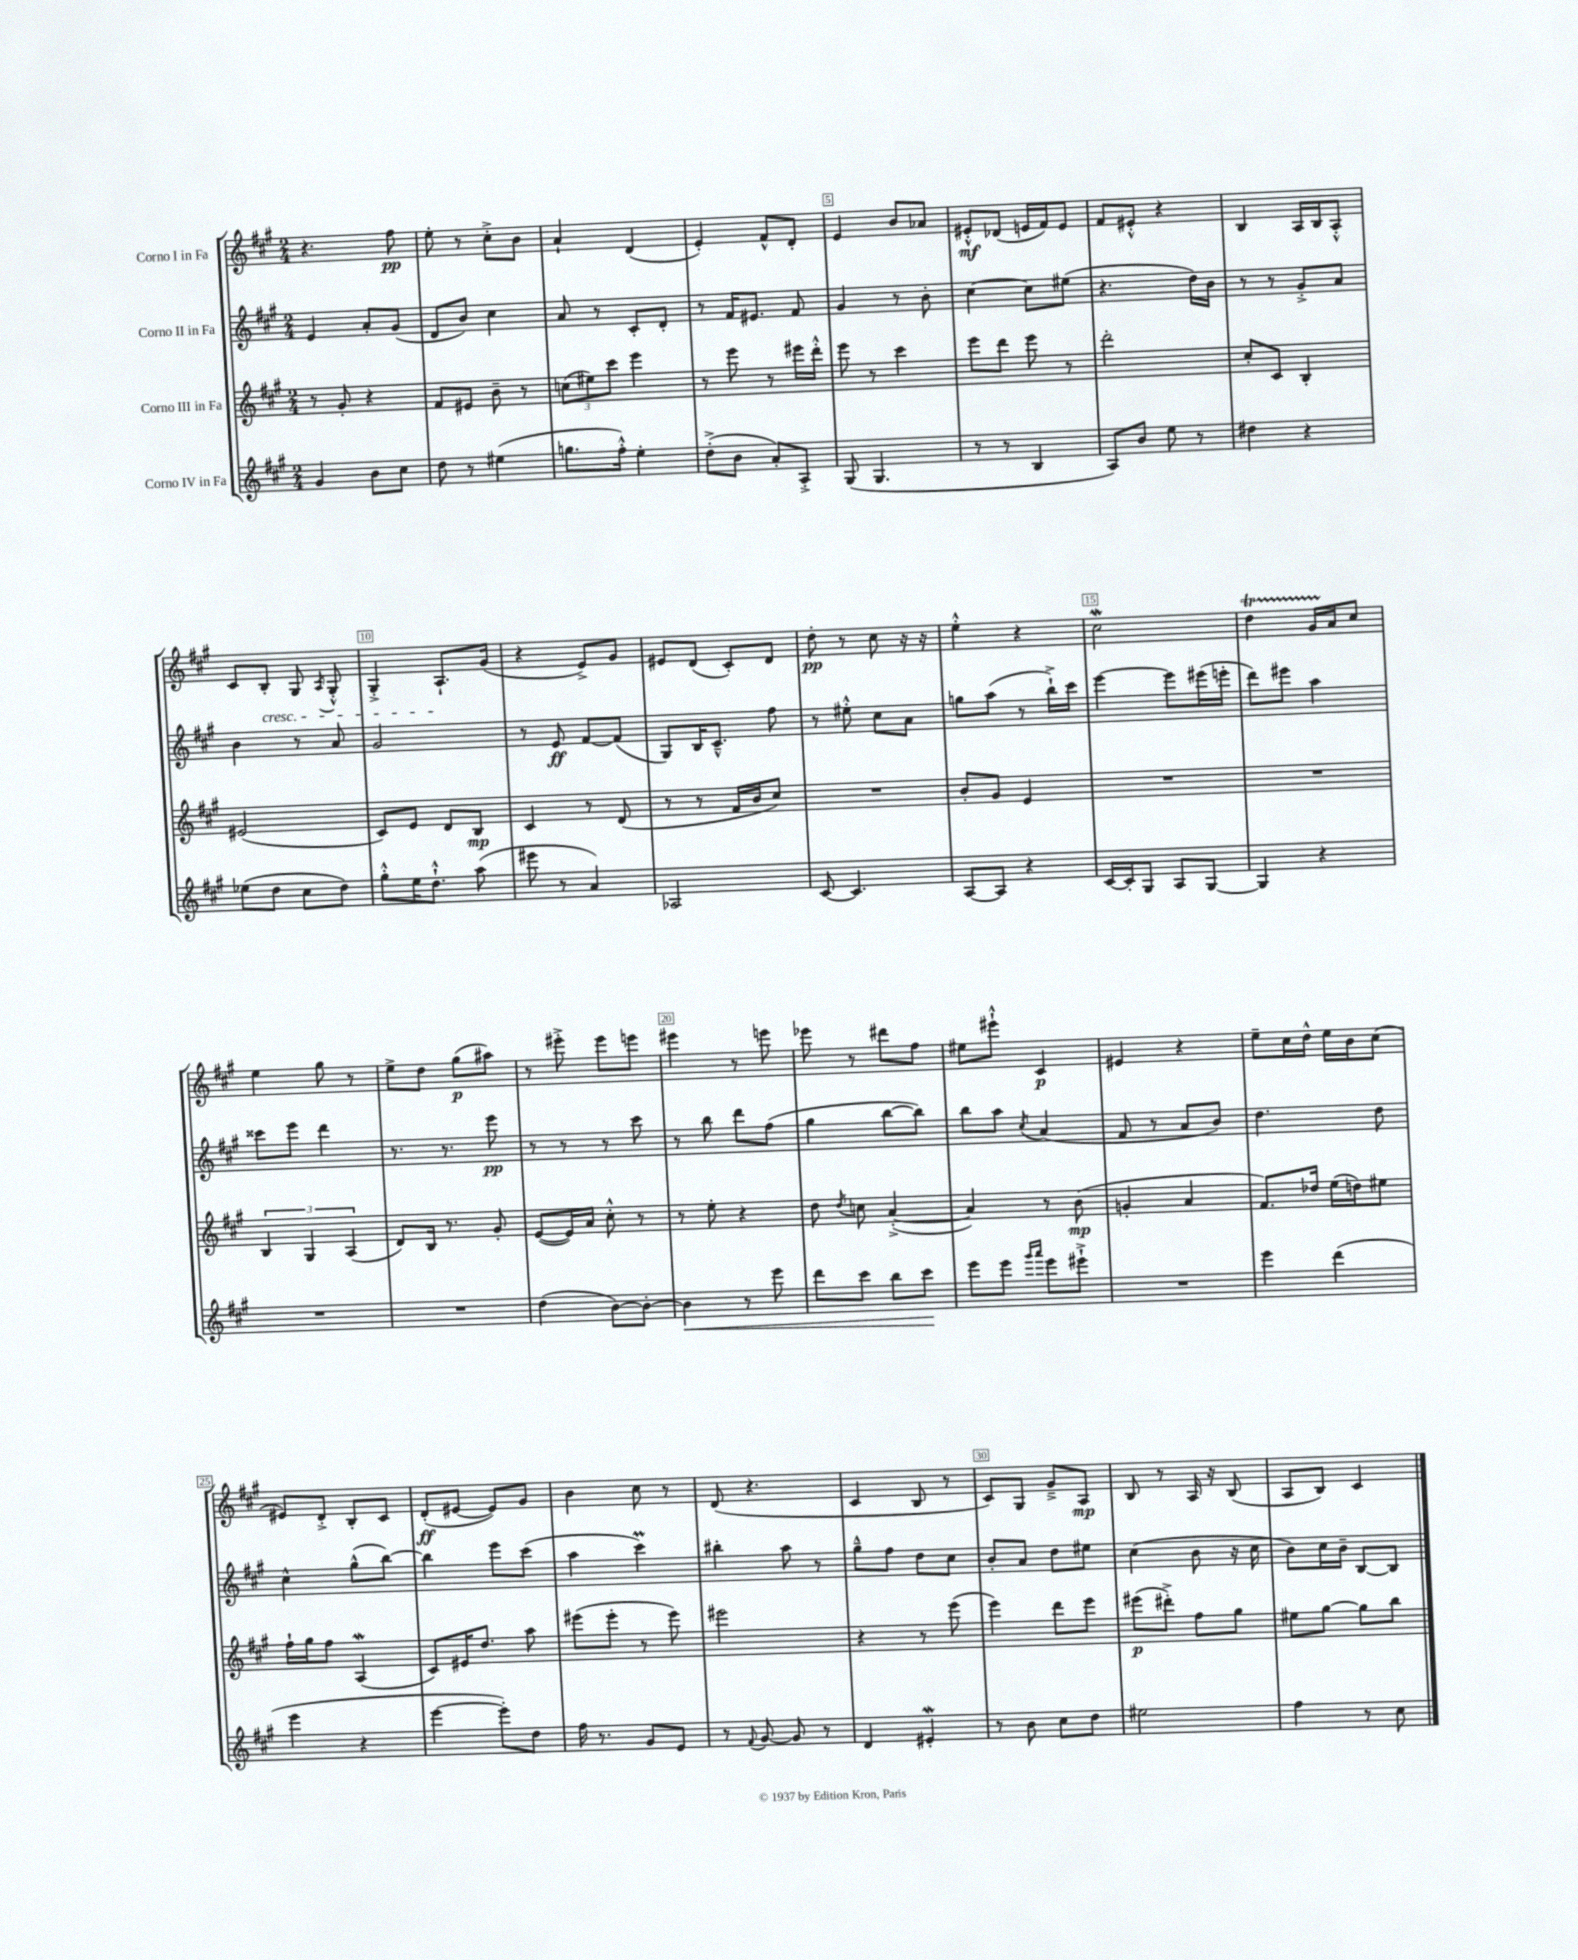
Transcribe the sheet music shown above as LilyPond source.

<<
\new StaffGroup <<
\new Staff = "s0" \with { instrumentName = "Corno I in Fa" } {
    \clef treble \key a \major \numericTimeSignature \time 2/4
    \autoBeamOff r4. fis''8\pp |
    e''8-. r8 cis''8[-.-> b'8] |
    a'4-! d'4( |
    e'4-.) fis'8[-^ d'8]-. |
    e'4 b'8[ aes'8] |
    eis'8[-.-^\mf des'8]( e'16[ fis'16) e'8] |
    fis'8[ eis'8]-.-^ r4 |
    b4 a16[ b16 a8]-.-^ |
    cis'8[ b8]-.\cresc gis8 \acciaccatura { a8 } gis8-.-^ |
    gis4-.-> a8.[-!\! gis'16]( |
    r4 e'8[->) gis'8] |
    eis'8[ d'8]( cis'8[-.) d'8] |
    d''8-.\pp r8 cis''8 r16 r16 |
    e''4-.-^ r4 |
    cis''2\mordent |
    d''4\startTrillSpan gis'16[ a'16\stopTrillSpan cis''8] |
    e''4 gis''8 r8 |
    e''8[-> d''8] gis''8[\p( ais''8]) |
    r8 eis'''8-.-> eis'''8[ e'''8] |
    eis'''4 r8 e'''8 |
    ees'''8 r8 dis'''8[ fis''8] |
    eis''8[ eis'''8]-!-^ cis'4\p |
    eis'4 r4 |
    e''8[-- cis''16 d''16]-^ e''16[ b'16 cis''8]( |
    eis'8[) d'8]-.-> b8[-. cis'8] |
    d'8[-.\ff( eis'8]~ eis'8[) gis'8] |
    b'4 cis''8 r8 |
    d'8( r4. |
    cis'4 b8 r8 |
    cis'8[) gis8] gis'8[---> a8]\mp |
    b8 r8 a16 r16 b8( |
    a8[ b8]) cis'4 \bar "|." |
}
\new Staff = "s1" \with { instrumentName = "Corno II in Fa" } {
    \clef treble \key a \major \numericTimeSignature \time 2/4
    \autoBeamOff e'4 a'8[-. gis'8]( |
    d'8[ b'8]) cis''4 |
    a'8 r8 cis'8[-. d'8]-. |
    r8 fis'16[ eis'8.] fis'8 |
    gis'4 r8 b'8-. |
    cis''4~ cis''8[ eis''8]( |
    r4. d''16[) b'16] |
    r8 r8 gis'8[-.-> a'8] |
    b'4 r8 a'8 |
    gis'2 |
    r8 e'8\ff fis'8[~ fis'8]( |
    gis8[) b16 cis'8.]---^ fis''8 |
    r8 eis''8-.-^ cis''8[ a'8] |
    g''8[ a''8]( r8 b''16[-!->) cis'''16] |
    e'''4~ e'''8[ eis'''16( e'''16]-. |
    d'''8[) eis'''8] a''4 |
    cisis'''8[ e'''8] d'''4 |
    r8. r8. e'''8\pp |
    r8 r8 r8 cis'''8 |
    r8 b''8 d'''8[ fis''8]( |
    gis''4 b''8[~ b''8]) |
    b''8[ a''8] \acciaccatura { cis''8 } a'4( |
    fis'8 r8 a'8[ b'8]) |
    d''4. d''8 |
    cis''4-^ gis''8[-^( b''8]~) |
    b''4 e'''8[ cis'''8]( |
    a''4 cis'''4\prall) |
    bis''4-. a''8 r8 |
    gis''8[---^ fis''8] d''8[ cis''8] |
    b'8[-. a'8] d''8[ eis''8] |
    cis''4( b'8 r16 cis''16 |
    b'8[) cis''16 b'16]-- b8[~ b8] \bar "|." |
}
\new Staff = "s2" \with { instrumentName = "Corno III in Fa" } {
    \clef treble \key a \major \numericTimeSignature \time 2/4
    \autoBeamOff r8 gis'8-. r4 |
    fis'8[ eis'8] b'8-- r8 |
    \tuplet 3/2 { c''8[( eis''8) cis'''8] } e'''4 |
    r8 e'''8 r8 eis'''16[ d'''16]-.-^ |
    e'''8 r8 cis'''4 |
    e'''8[ d'''8] e'''8 r8 |
    d'''2-. |
    cis''8[-. cis'8] b4-. |
    eis'2( |
    cis'8[) e'8] d'8[ b8]\mp |
    cis'4 r8 d'8( |
    r8 r8 fis'16[ b'16 cis''8]) |
    R2 |
    b'8[-. gis'8] e'4 |
    R2 |
    R2 |
    \tuplet 3/2 { b4 gis4 a4( } |
    d'8[) b16] r8. gis'8-. |
    e'8[~( e'16) a'16] cis''8-.-^ r8 |
    r8 e''8-. r4 |
    d''8 \acciaccatura { d''8 } c''8 a'4~-.->( |
    a'4) r8 b'8\mp( |
    g'4-. a'4 |
    fis'8.[) des''16] e''16[( d''16) eis''8] |
    fis''16[-! gis''16 fis''8] a4\mordent( |
    cis'8[) eis'16 d''8.] a''8 |
    eis'''8[( eis'''8]-. r8 eis'''8) |
    eis'''2 |
    r4 r8 e'''8( |
    e'''4) d'''8[ e'''8] |
    eis'''8[\p( dis'''8]-.->) fis''8[ gis''8] |
    eis''8[ gis''8]~ gis''8[ b''8] \bar "|." |
}
\new Staff = "s3" \with { instrumentName = "Corno IV in Fa" } {
    \clef treble \key a \major \numericTimeSignature \time 2/4
    \autoBeamOff gis'4 b'8[ cis''8] |
    d''8 r8 eis''4( |
    g''8.[ fis''16]-.-^) e''4-. |
    d''8[-.->( b'8] a'8[-.) a8]-.-> |
    gis8( gis4. |
    r8 r8 b4 |
    a8[) b'8] e''8 r8 |
    dis''4 r4 |
    ees''8[( d''8] cis''8[ d''8]) |
    gis''8[-.-^ e''16 d''8.]-!-^ a''8( |
    eis'''8 r8 a'4) |
    aes2 |
    cis'8~ cis'4. |
    a8[~ a8] r4 |
    cis'16[~ cis'16-. gis8] a8[ gis8]~ |
    gis4 r4 |
    R2 |
    R2 |
    d''4( b'8[~) b'8]~-. |
    b'4\< r8 e'''8 |
    d'''8[ cis'''8] b''8[ cis'''8]\! |
    e'''8[ e'''8] \grace { gis'''16[ a'''16] } e'''8[ eis'''8]-!-> |
    R2 |
    e'''4 d'''4( |
    e'''4 r4 |
    e'''4~ e'''8[-.) d''8] |
    fis''16 r8. gis'8[ e'8] |
    r8 \appoggiatura { fis'8 } gis'8~ gis'8 r8 |
    d'4 eis'4-.\mordent |
    r8 b'8 cis''8[ d''8] |
    eis''2 |
    fis''4 r8 cis''8 \bar "|." |
}
>>
>>
\layout { \context { \Score \override BarNumber.break-visibility = ##(#f #t #t) barNumberVisibility = #(every-nth-bar-number-visible 5) \override BarNumber.stencil = #(make-stencil-boxer 0.1 0.3 ly:text-interface::print) } }
